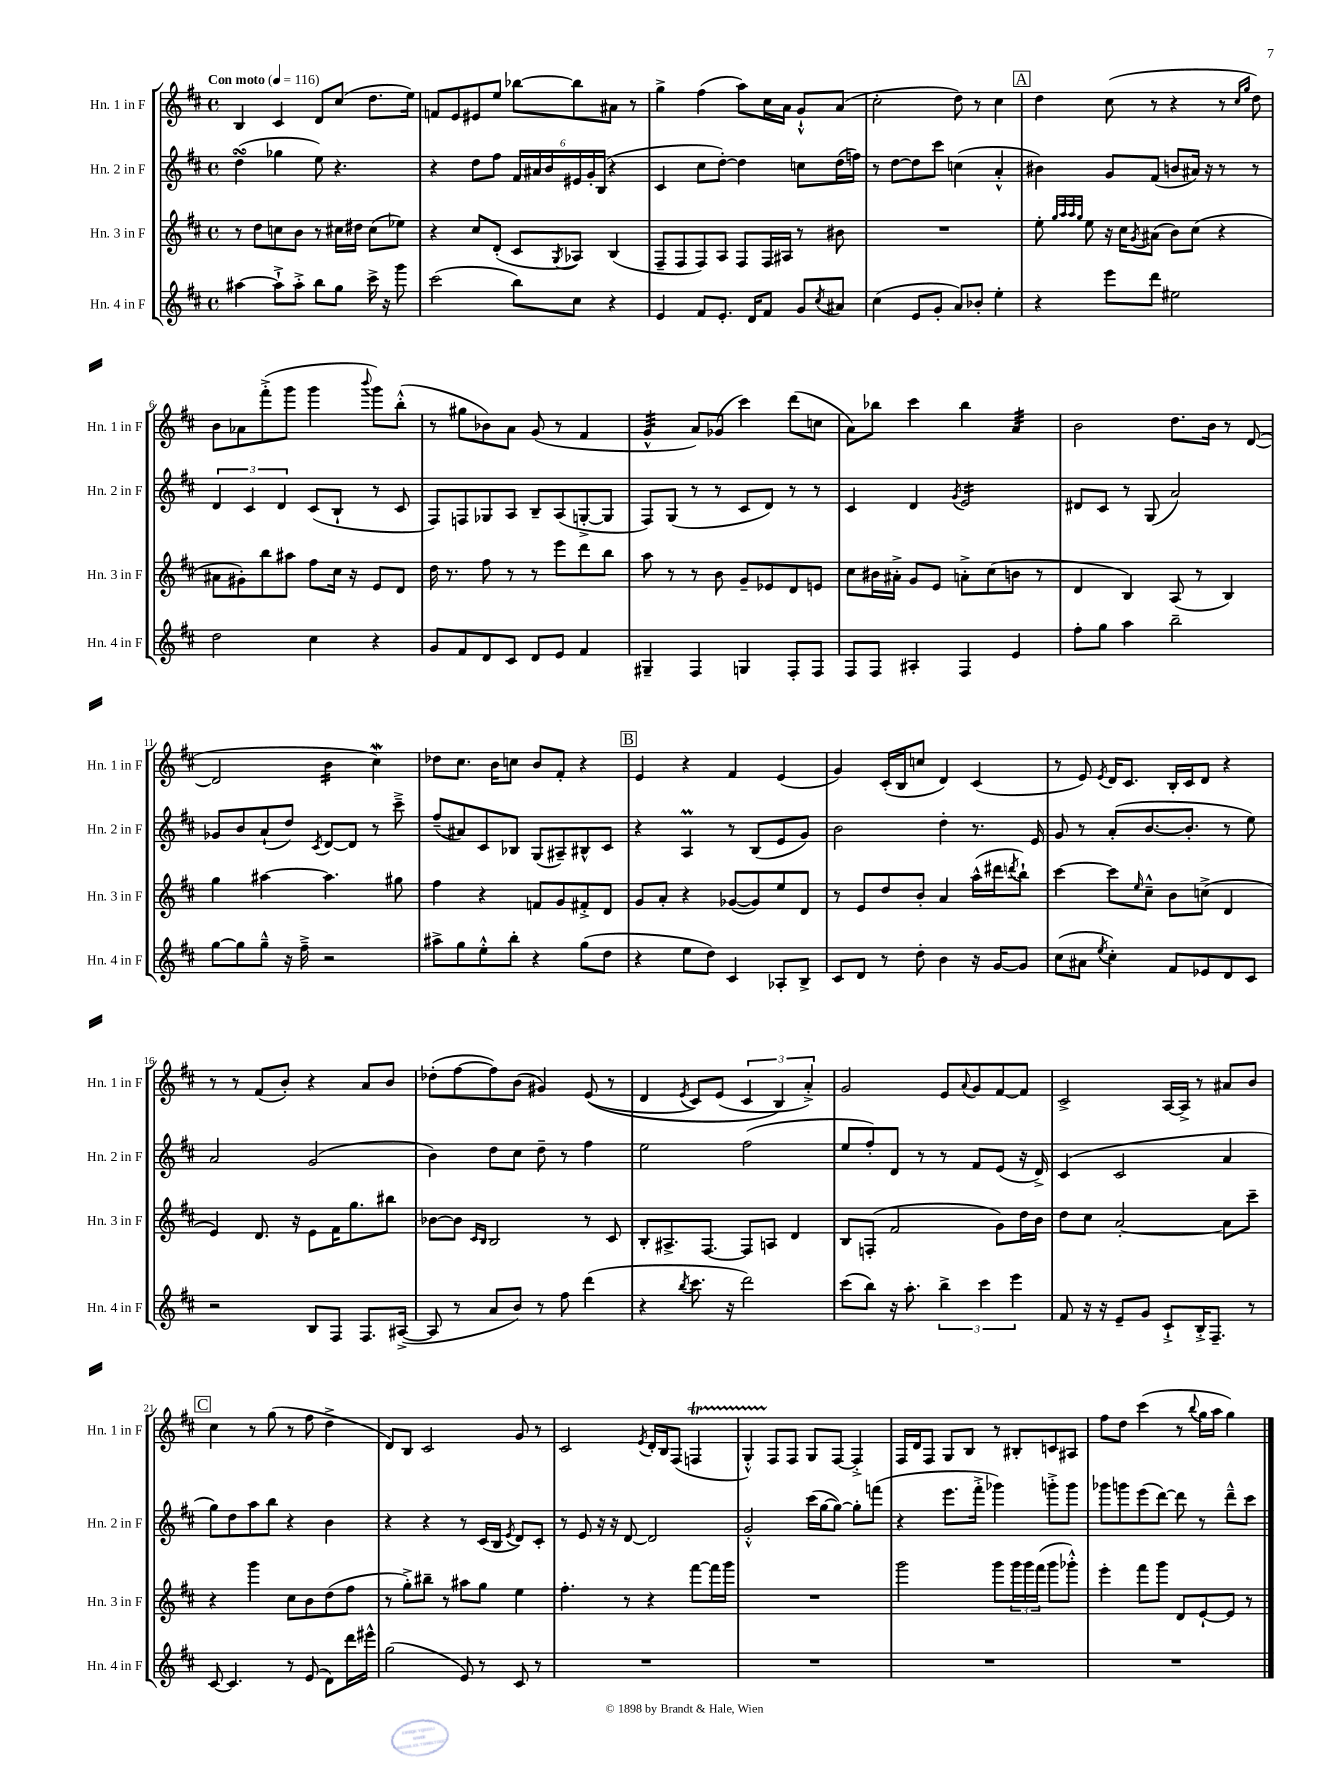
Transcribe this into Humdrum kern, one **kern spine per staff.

**kern	**kern	**kern	**kern
*staff4	*staff3	*staff2	*staff1
*clefG2	*clefG2	*clefG2	*clefG2
*k[f#c#]	*k[f#c#]	*k[f#c#]	*k[f#c#]
*M4/4	*M4/4	*M4/4	*M4/4
*met(c)	*met(c)	*met(c)	*met(c)
*MM116	*MM116	*MM116	*MM116
[4aa#	8r	(4dd	4B
.	8dd	.	.
8aa#`^]	8cc	4gg-	4c#
8aa#'^	8b	.	.
8bb	8r	8ee)	8d
8gg	16cc#	4.r	(8cc#
.	16dd#	.	.
16ccc#^	(8cc#	.	8.dd
16r	.	.	.
8ggg	8ee-)	.	.
.	.	.	16ee)
=	=	=	=
(2ccc#	4r	4r	8f
.	.	.	8e
.	8cc#	8dd	8e#
.	(8d'	8ff#	8ee
8bb)	8c#	24f#	[8bb-
.	.	24a#	.
.	.	24b	.
.	8qG	.	.
8cc#	8A-)	24e#	8bb-]
.	.	24g'	.
.	.	(24B	.
4r	(4B	4r	8a#
.	.	.	8r
=	=	=	=
4e	8F#~	4c#	4gg^
.	8F#	.	.
8f#	8F#)	8cc#	(4ff#
8.e'	8A	[8dd')	.
.	8F#	4dd]	8aa)
16d	.	.	.
8f#	16F#	.	16cc#
.	16A#	.	16a
8g	8r	8cc	8g`^^
8qcc#	.	.	.
8a#	8b#	(16dd	(8a
.	.	16ff)	.
=	=	=	=
(4cc#	1r	8r	2cc#'
.	.	[8dd	.
8e	.	8dd]	.
8g'	.	8ccc#	.
8a)	.	(4cc	8dd)
8b-'	.	.	8r
4ee'	.	4a'^^	4cc#
=	=	=	=
4r	8ee'	4b#)	4dd
.	32qqgg	.	.
.	32qqaa	.	.
.	32qqaa	.	.
.	32qqgg	.	.
.	8ee	.	.
8eee	16r	8g	(8cc#
.	16cc#	.	.
.	8qg	.	.
8ddd	(8a#	(8f#	8r
2ee#	8b)	8b	4r
.	(8cc#	16a#)	.
.	.	16r	.
.	4r	8r	8r
.	.	.	16qqcc#
.	.	.	16qqgg
.	.	8r	8dd)
=	=	=	=
2dd	8a#	6d	8b
.	8g#')	.	8a-
.	.	6c#	.
.	8bb	.	(8fff#'^
.	.	6d	.
.	8aa#	.	8ggg
4cc#	8ff#	(8c#	4ggg
.	16cc#	8B`	.
.	16r	.	.
.	.	.	8qqbbb
4r	8e	8r	8ggg)
.	8d	8c#	(8bb'^^
=	=	=	=
8g	16dd	8F#)	8r
.	8.r	.	.
8f#	.	8F	8gg#
8d	8ff#	8G-	8b-)
8c#	8r	8A	8a
8d	8r	8B~	(8g
8e	8eee	(8A	8r
4f#	8ddd	[8G'^	4f#
.	8bb	8G]	.
=	=	=	=
4G#~	8aa	8F#)	4g^^
.	8r	(8G	.
4F#	8r	8r	8a)
.	8b	8r	(8g-
4G	8g~	8c#	4ccc#)
.	8e-	8d)	.
8F#'	8d	8r	(8ddd
8F#	8e	8r	8cc
=	=	=	=
8F#	8cc#	4c#	8a)
8F#	16b#	.	8bb-
.	16a#'^	.	.
4A#'	8g	4d	4ccc#
.	8e	.	.
.	.	8qg	.
4F#	8a'^	2e	4bb-
.	(8cc#	.	.
4e	8b	.	4a
.	8r	.	.
=	=	=	=
8ff#'	4d	8d#	2b
8gg	.	8c#	.
4aa	4B)	8r	.
.	.	(8G	.
2bb~	(8A	2a)	8.dd
.	8r	.	.
.	.	.	16b
.	4B)	.	8r
.	.	.	([8d
=	=	=	=
[8gg	4gg	8g-	2d]
8gg]	.	8b	.
8gg~^^	[4aa#	(8a`	.
16r	.	8dd)	.
16ff#~^	.	.	.
.	.	8qc#	.
2r	4.aa#]	[8d	4b
.	.	8d]	.
.	.	8r	4cc#)
.	8gg#	8ccc#~^	.
=	=	=	=
8aa#^	4ff#	(8ff#~	8dd-
8gg	.	8a#)	8.cc#
8ee'^^	4r	8c#	.
.	.	.	16b
8bb'	.	8B-	8cc
4r	8f	(8G	8b
.	8g	8A#~)	8f#'
(8gg	8f#'^	8B#^^	4r
8dd	8d	8c#	.
=	=	=	=
4r	8g	4r	4e
.	8a'	.	.
8ee	4r	4A	4r
8dd)	.	.	.
4c#	([8g-	8r	4f#
.	8g-])	(8B	.
8A-'	8ee	8e	(4e
8B^	8d	8g)	.
=	=	=	=
8c#	8r	2b	4g)
8d	8e	.	.
8r	8dd	.	(16c#'
.	.	.	16B
8dd'	8b'	.	8cc
4b	4a	4dd'	4d)
16r	(16aa^^	8.r	(4c#
[16g	16ddd#	.	.
.	8qddd	.	.
8g]	8bb`)	.	.
.	.	16e	.
=	=	=	=
(8cc#	[4ccc#	8g	8r
8a#	.	8r	8e)
8qee	.	.	8qe
4cc#')	8ccc#]	(8a'	16d
.	.	.	8.c#
.	16qqee	.	.
.	8cc#~^^	[8.b	.
8f#	8b	.	16B'
.	.	8.b']	16c#
8e-	(8cc^	.	8d
8d	4d	8r	4r
8c#	.	8ee)	.
=	=	=	=
2r	4e)	2a	8r
.	.	.	8r
.	8.d	.	(8f#
.	.	.	8b')
.	16r	.	.
8B	8e	(2g	4r
8F#	16f#	.	.
.	8.gg	.	.
8.F#	.	.	8a
.	8bb#	.	8b
([16A#^	.	.	.
=	=	=	=
8A#]	[8b-	4b)	(8dd-'
8r	8b-]	.	[8ff#
.	16qqc#	.	.
.	16qqB	.	.
8a	2B	8dd	8ff#])
8b)	.	8cc#	(8b
8r	.	8dd~	4g#)
8ff#	.	8r	.
(4ddd	8r	4ff#	&((8e
.	8c#	.	8r
=	=	=	=
4r	8B'	2ee	4d
.	8.A#^	.	.
8qbb	.	.	8qe
8.ccc#	.	.	8c#)
.	[8.F#	.	.
.	.	.	(8e
16r	.	.	.
2ddd)	8F#]	(2ff#	6c#
.	8A	.	.
.	.	.	6B&)
.	4d	.	.
.	.	.	6a'^)
=	=	=	=
(8ccc#	8B	8ee	2g
8bb)	(8F'	8ff#')	.
16r	2f#	8d	.
8.aa'	.	.	.
.	.	8r	.
6bb^	.	8r	8e
.	.	.	8qqa
.	.	8f#	8g
6ccc#	.	.	.
.	8g)	(8e	[8f#
6eee	.	.	.
.	16dd	16r	8f#]
.	16b	16d^)	.
=	=	=	=
8f#	8dd	(4c#	2c#^
16r	8cc#	.	.
16r	.	.	.
8e~	[2a'	2c#	.
8g	.	.	.
8c#`^	.	.	[16A
.	.	.	16A^]
16B'^	.	.	8r
8.F#~	.	.	.
.	8a]	4a	8a#
8r	8ccc#~	.	8b
=	=	=	=
[8c#	4r	8gg)	4cc#
4.c#]	.	8dd	.
.	4ggg	8aa	8r
.	.	8bb	(8gg
8r	8cc#	4r	8r
(8e	8b	.	8ff#
8d)	(8dd	4b	4dd^
16ddd	8ff#	.	.
16eee#^^	.	.	.
=	=	=	=
(2gg	8r	4r	8d)
.	8gg'^)	.	8B
.	8bb#~	4r	2c#
.	8r	.	.
8e)	8aa#	8r	.
8r	8gg	(16c#	.
.	.	16B	.
.	.	8qe	.
8c#	4ee	8d)	8g
8r	.	8c#'	8r
=	=	=	=
1r	4.ff#'	8r	2c#
.	.	8e	.
.	.	16r	.
.	.	16r	.
.	8r	[8d	.
.	.	.	8qe
.	4r	2d]	16d'
.	.	.	16B
.	.	.	(8F#
.	[8fff#	.	4F
.	16fff#]	.	.
.	16ggg	.	.
=	=	=	=
1r	1r	2g'^^	4G'^^)
.	.	.	8F#
.	.	.	8F#
.	.	(16ccc#	8G
.	.	[16gg	.
.	.	8gg_)	[8F#
.	.	8gg']	4F#'^]
.	.	(8fff	.
=	=	=	=
1r	2ggg	4r	16F#
.	.	.	16d
.	.	.	8F#
.	.	8.eee	8G
.	.	.	8B
.	.	16fff#'^	.
.	8ggg	4ggg-)	8r
.	24ggg	.	8B#'
.	24ggg	.	.
.	(24fff#	.	.
.	8ggg	8ggg'^	8c
.	8ggg-'^^)	8ggg	8A#
=	=	=	=
1r	4eee'	8ggg-	8ff#
.	.	8ggg	8dd
.	8fff#	(8eee	(4ccc#
.	8ggg	[8ddd)	.
.	8d	8ddd]	8r
.	.	.	8qqbb
.	[8e`	8r	16gg
.	.	.	16aa
.	8e]	8ddd~^^	4gg)
.	8r	8ccc#	.
==	==	==	==
*-	*-	*-	*-
